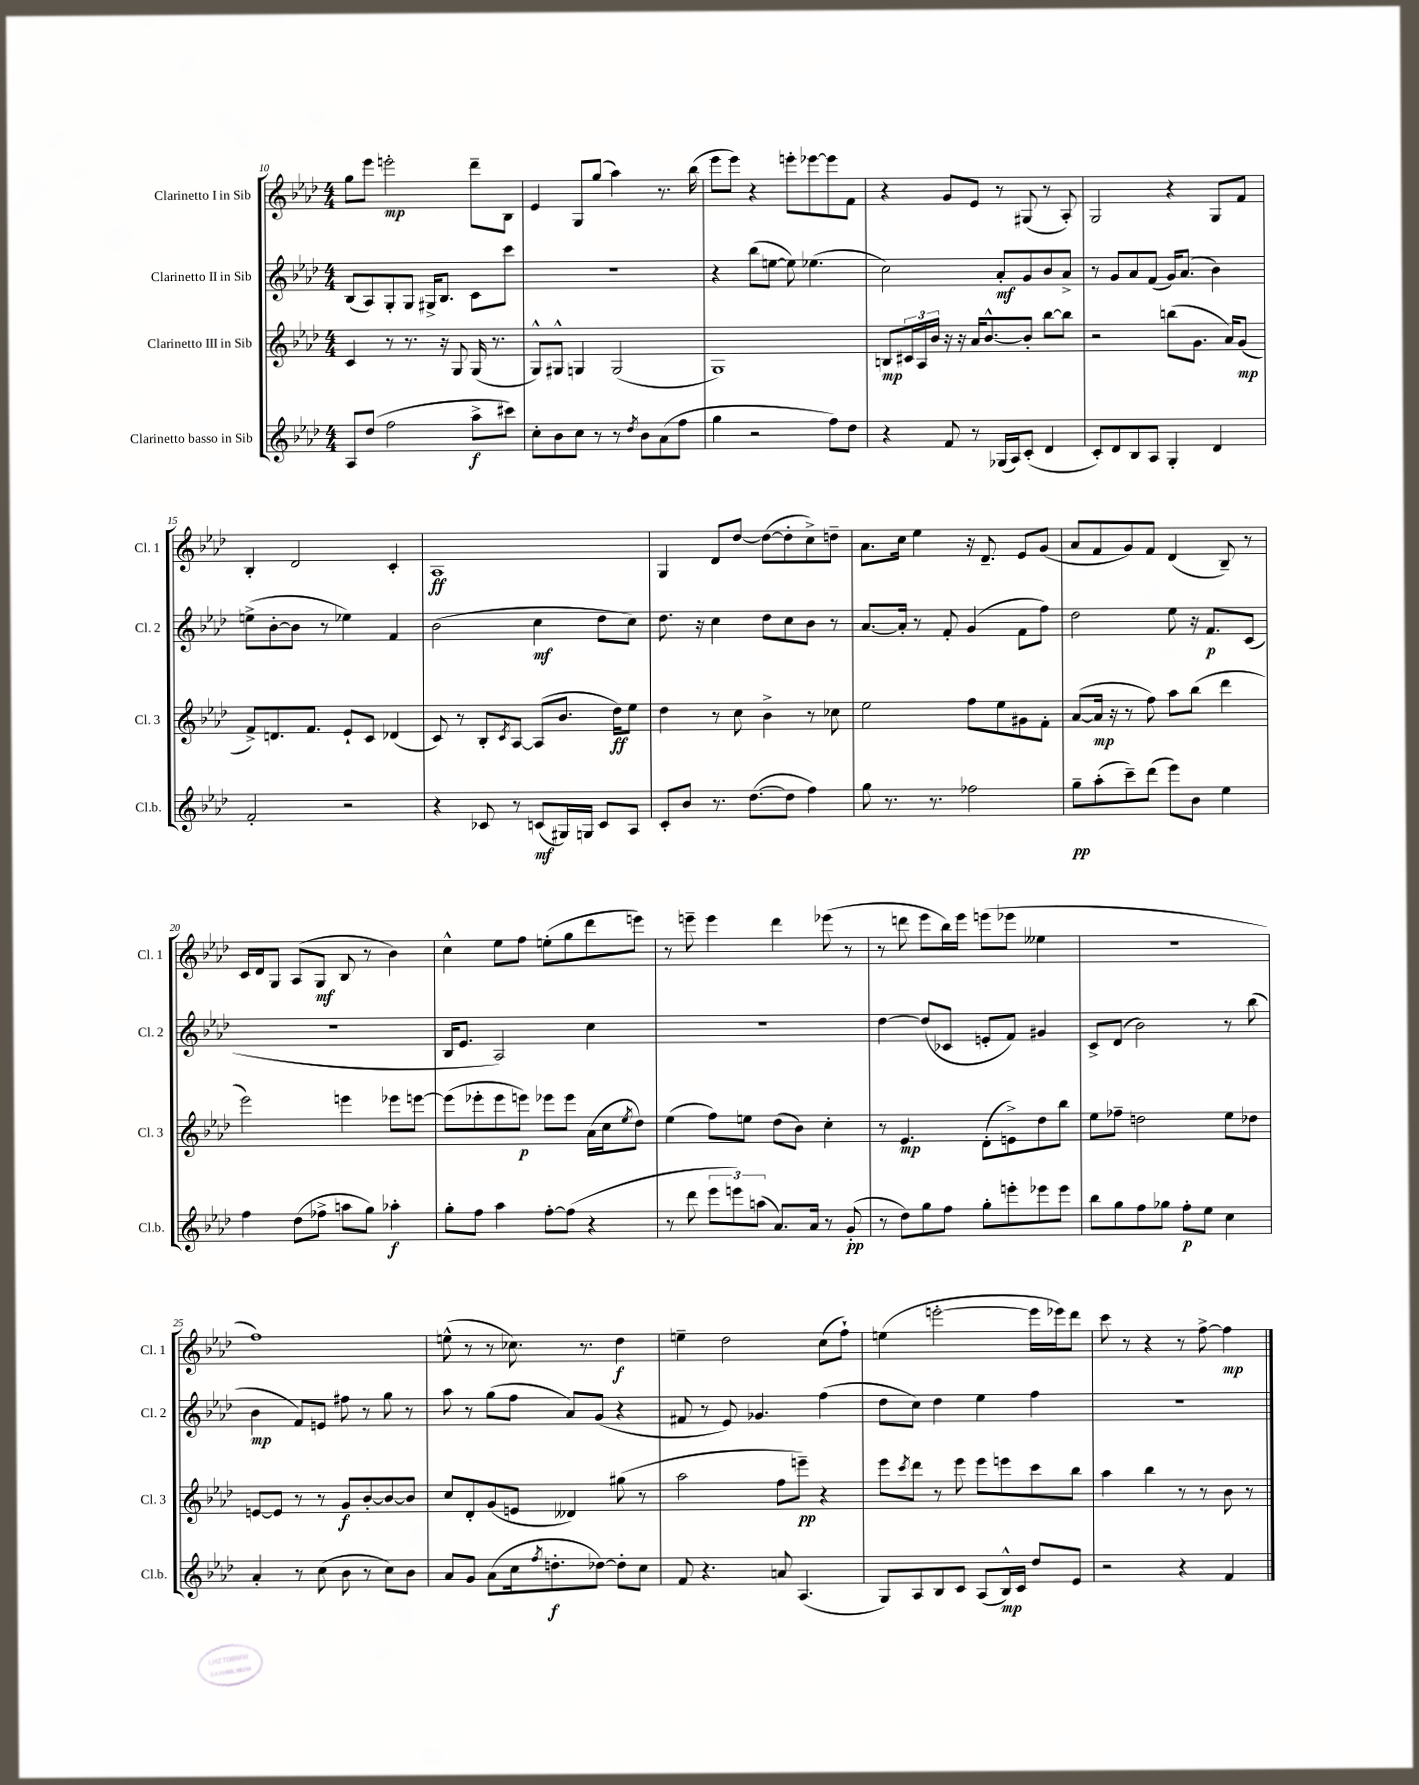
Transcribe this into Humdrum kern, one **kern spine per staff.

**kern	**dynam	**kern	**dynam	**kern	**dynam	**kern	**dynam
*part4	*part4	*part3	*part3	*part2	*part2	*part1	*part1
*staff4	*staff4	*staff3	*staff3	*staff2	*staff2	*staff1	*staff1
*I"Clarinetto basso in Sib	*	*I"Clarinetto III in Sib	*	*I"Clarinetto II in Sib	*	*I"Clarinetto I in Sib	*
*I'Cl.b.	*	*I'Cl. 3	*	*I'Cl. 2	*	*I'Cl. 1	*
*clefG2	*	*clefG2	*	*clefG2	*	*clefG2	*
*k[b-e-a-d-]	*	*k[b-e-a-d-]	*	*k[b-e-a-d-]	*	*k[b-e-a-d-]	*
*M4/4	*	*M4/4	*	*M4/4	*	*M4/4	*
=10	=10	=10	=10	=10	=10	=10	=10
8A-/L	.	4c/	.	(8B-/L	.	8gg\L	.
(8dd-/J	.	.	.	8A-/)	.	8eee-\J	.
2ff\	.	8r	.	8G'/	.	2eeen'\	mp
.	.	8.r	.	8G/J	.	.	.
.	.	.	.	16G#X^/KL	.	.	.
.	.	16r	.	8.B-/J	.	.	.
.	.	8G/	.	.	.	.	.
8aa-^\L	f	(16G/	.	8c\L	.	8ddd-~\L	.
.	.	8.r	.	.	.	.	.
8ccc#X\J)	.	.	.	8ccc\J	.	8B-\J	.
=11	=11	=11	=11	=11	=11	=11	=11
8cc'\L	.	8G^^/L)	.	1r	.	4e-/	.
8b-\	.	8G#X^^/J	.	.	.	.	.
8cc\J	.	4Gn/	.	.	.	8G/L	.
8r	.	.	.	.	.	(8gg/J	.
8r	.	(2G/	.	.	.	4aa-\)	.
8qdd-/	.	.	.	.	.	.	.
8b-\L	.	.	.	.	.	.	.
(8a-\	.	.	.	.	.	8.r	.
8ff\J	.	.	.	.	.	.	.
.	.	.	.	.	.	(16bb-\	.
=12	=12	=12	=12	=12	=12	=12	=12
4gg\	.	1G)	.	4r	.	8eee-\L	.
.	.	.	.	.	.	8eee-\J)	.
2r	.	.	.	(8bb-\L	.	4r	.
.	.	.	.	[8een\J	.	.	.
.	.	.	.	8ee\])	.	8eeen'\L	.
.	.	.	.	(4.ee-X\	.	[8eee-X\	.
8ff\L)	.	.	.	.	.	8eee-\]	.
8dd-\J	.	.	.	.	.	8f\J	.
=13	=13	=13	=13	=13	=13	=13	=13
4r	.	8Bn/L	mp	2cc\)	.	4r	.
.	.	24c#X/L	.	.	.	.	.
.	.	24A-/	.	.	.	.	.
.	.	24b-/JJ	.	.	.	.	.
8f/	.	16r	.	.	.	8g/L	.
.	.	16r	.	.	.	.	.
8r	.	16a-/KL	.	.	.	8e-/J	.
.	.	[8.b-^^/	.	.	.	.	.
(16G-X/LL	.	.	.	8a-'/L	mf	8r	.
16A-/J)	.	.	.	.	.	.	.
(8c'/J	.	8b-'/J]	.	8g/	.	(8G#X/	.
4d-/	.	[8bb-\L	.	8b-/	.	8r	.
.	.	8bb-\J]	.	8a-^/J	.	8A-'/)	.
=14	=14	=14	=14	=14	=14	=14	=14
8c'/L)	.	2r	.	8r	.	2G/	.
8d-/	.	.	.	8g/L	.	.	.
8B-/	.	.	.	8a-/	.	.	.
8A-/J	.	.	.	(8f/J	.	.	.
4G'/	.	(8bbn\L	.	16g/KL)	.	4r	.
.	.	.	.	(8.a-/J	.	.	.
.	.	8.g\J	.	.	.	.	.
4d-/	.	.	.	4b-\)	.	8G/L	.
.	.	16a-/KL)	.	.	.	.	.
.	.	(8g/J	mp	.	.	8f/J	.
!!LO:LB:g=z
=15	=15	=15	=15	=15	=15	=15	=15
2f'/	.	8f^/L)	.	(8een^\L	.	4B-'/	.
.	.	8.dn/	.	[8b-'\	.	.	.
.	.	.	.	8b-\J]	.	2d-/	.
.	.	8.f/J	.	.	.	.	.
.	.	.	.	8r	.	.	.
2r	.	8e-`/L	.	4ee-X\)	.	.	.
.	.	8c/J	.	.	.	.	.
.	.	(4d-X/	.	4f/	.	4c'/	.
=16	=16	=16	=16	=16	=16	=16	=16
4r	.	8c/)	.	(2b-\	.	1A-	ff
.	.	8r	.	.	.	.	.
8c-X/	.	8B-'/L	.	.	.	.	.
.	.	8qc/	.	.	.	.	.
8r	.	[8A-/J	.	.	.	.	.
(8cn/L	mf	(8A-/L]	.	4cc\	mf	.	.
16G#X/L)	.	8.b-/J	.	.	.	.	.
16Gn/JJ	.	.	.	.	.	.	.
8c/L	.	.	.	8dd-\L	.	.	.
.	.	16dd-\KL)	ff	.	.	.	.
8A-/J	.	8ee-\J	.	8cc\J)	.	.	.
=17	=17	=17	=17	=17	=17	=17	=17
8c'/L	.	4dd-\	.	8.dd-\	.	4G/	.
8b-/J	.	.	.	.	.	.	.
.	.	.	.	16r	.	.	.
8.r	.	8r	.	4cc\	.	8d-/L	.
.	.	8cc\	.	.	.	[8dd-/J	.
([8.dd-\L	.	.	.	.	.	.	.
.	.	4b-^\	.	8dd-\L	.	(8dd-\L_	.
8dd-\J]	.	.	.	8cc\	.	8dd-'\]	.
4ff\)	.	8r	.	8b-\J	.	8cc^\)	.
.	.	8cc-X\	.	8r	.	8ddn~\J	.
=18	=18	=18	=18	=18	=18	=18	=18
8gg\	.	2ee-\	.	[8.a-/L	.	8.a-\L	.
8.r	.	.	.	.	.	.	.
.	.	.	.	16a-'/Jk]	.	16cc\Jk	.
.	.	.	.	8r	.	4ee-\	.
8.r	.	.	.	.	.	.	.
.	.	.	.	8f'/	.	.	.
2ff-X\	.	8ff\L	.	(4g/	.	16r	.
.	.	.	.	.	.	8.d-~/	.
.	.	8ee-\	.	.	.	.	.
.	.	8g#X\	.	8f\L	.	8e-/L	.
.	.	8f'\J	.	8ff\J)	.	(8g/J	.
=19	=19	=19	=19	=19	=19	=19	=19
8gg~\L	pp	([8a-/L	.	2dd-\	.	8a-/L	.
(8aa-'\	.	16a-/Jk]	mp	.	.	8f/	.
.	.	16r	.	.	.	.	.
8ccc~\)	.	8r	.	.	.	8g/)	.
(8ddd-\J	.	8ff\)	.	.	.	8f/J	.
8eee-\L)	.	8aa-\L	.	8ee-\	.	(4d-/	.
8b-\J	.	(8bb-\J	.	16r	.	.	.
.	.	.	.	8.f/L	p	.	.
4ee-\	.	4ddd-\	.	.	.	8B-~/)	.
.	.	.	.	(8c/J	.	8r	.
!!LO:LB:g=z
=20	=20	=20	=20	=20	=20	=20	=20
4ff\	.	2eee-\)	.	1r	.	16c/LL	.
.	.	.	.	.	.	16d-/J	.
.	.	.	.	.	.	8G/J	.
(8dd-\L	.	.	.	.	.	(8A-/L	.
8ff-X^\J	.	.	.	.	.	8G/J	mf
8aan\L	.	4eeen\	.	.	.	8B-/	.
8gg\J)	.	.	.	.	.	8r	.
4aa-X'\	f	8eee-X\L	.	.	.	4b-\)	.
.	.	[8eeen\J	.	.	.	.	.
=21	=21	=21	=21	=21	=21	=21	=21
8gg'\L	.	(8eee\L]	.	16B-/KL	.	4cc^^\	.
.	.	.	.	8.e-/J	.	.	.
8ff\J	.	8eee-X'\	.	.	.	.	.
4aa-\	.	8eee-\	.	2A-/)	.	8ee-\L	.
.	.	8eeen\J)	p	.	.	8ff\J	.
[8ff'\L	.	8eee-X\L	.	.	.	(8een'\L	.
(8ff\J]	.	8eee-\J	.	.	.	8gg\	.
4r	.	(16a-\LL	.	4cc\	.	8ddd-\	.
.	.	16cc\J	.	.	.	.	.
.	.	8qee-/	.	.	.	.	.
.	.	8dd-\J)	.	.	.	8eeen\J)	.
=22	=22	=22	=22	=22	=22	=22	=22
8r	.	(4ee-\	.	1r	.	8r	.
8ddd-\	.	.	.	.	.	8eeen~\	.
12eee-\L	.	8ff\L)	.	.	.	4eee\	.
12eeen\)	.	.	.	.	.	.	.
.	.	8een\J	.	.	.	.	.
(12aan\J	.	.	.	.	.	.	.
8.a-/L)	.	(8dd-\L	.	.	.	4ddd-\	.
.	.	8b-\J)	.	.	.	.	.
16a-/Jk	.	.	.	.	.	.	.
8r	.	4cc'\	.	.	.	(8eee-X\	.
(8g'/	pp	.	.	.	.	8r	.
=23	=23	=23	=23	=23	=23	=23	=23
8r	.	8r	.	[4dd-\	.	8r	.
8dd-\L)	.	4.e-/	mp	.	.	8dddn\	.
8gg\	.	.	.	(8dd-/L]	.	8eee-\L	.
8ff\J	.	.	.	8c-X/J	.	16bb-\L)	.
.	.	.	.	.	.	16eee-\JJ	.
8gg'\L	.	(8d-'\L	.	8en'/L	.	(8eeen\L	.
8eeen'\	.	8en^\)	.	8f/J)	.	8eee-X\J	.
8eee-X\	.	8dd-\	.	4g#X/	.	4ee--X\	.
8eee-\J	.	8bb-\J	.	.	.	.	.
=24	=24	=24	=24	=24	=24	=24	=24
8bb-\L	.	8ee-\L	.	8c^/L	.	1r	.
8gg\	.	8ff-X~\J	.	(8d-/J	.	.	.
8ff\	.	2ddn\	.	2b-\)	.	.	.
8gg-X\J	.	.	.	.	.	.	.
8ff'\L	p	.	.	.	.	.	.
8ee-\J	.	.	.	.	.	.	.
4cc\	.	8ee-\L	.	8r	.	.	.
.	.	8dd-X\J	.	(8bb-\	.	.	.
!!LO:LB:g=z
=25	=25	=25	=25	=25	=25	=25	=25
4a-'/	.	[8en/L	.	4b-\	mp	1ff)	.
.	.	8e/J]	.	.	.	.	.
8r	.	8r	.	8f/L)	.	.	.
(8cc\	.	8r	.	8en/J	.	.	.
8b-\	.	8g/L	f	8ff#X\	.	.	.
8r	.	[8b-'/	.	8r	.	.	.
8cc\L)	.	8b-/_	.	8gg\	.	.	.
8b-\J	.	8b-/J]	.	8r	.	.	.
=26	=26	=26	=26	=26	=26	=26	=26
8a-/L	.	8cc/L	.	8aa-\	.	(8een^^\	.
8g/J	.	8d-'/	.	8r	.	8r	.
(8a-\L	.	(8g/	.	(8gg\L	.	8r	.
16cc\k	.	8en/J	.	8ff\J	.	8.cc-X\)	.
8qff/	.	.	.	.	.	.	.
8.ddn'\	f	.	.	.	.	.	.
.	.	4d--X/)	.	8a-/L)	.	.	.
.	.	.	.	.	.	8.r	.
[8dd-X\J)	.	.	.	(8g/J	.	.	.
8dd-'\L]	.	(8gg#X\	.	4r	.	4dd-\	f
8cc\J	.	8r	.	.	.	.	.
=27	=27	=27	=27	=27	=27	=27	=27
8f/	.	2aa-\	.	8f#X/	.	4een~\	.
4.r	.	.	.	8r	.	.	.
.	.	.	.	8e-/)	.	2dd-\	.
.	.	.	.	4.g-X/	.	.	.
8an/	.	8ff\L	.	.	.	.	.
(4.A-/	.	8eeen~\J)	pp	.	.	.	.
.	.	4r	.	(4ff\	.	(8cc\L	.
.	.	.	.	.	.	8ff`\J)	.
=28	=28	=28	=28	=28	=28	=28	=28
8G/L)	.	8eee-\L	.	8dd-\L	.	(4een\	.
.	.	8qccc/	.	.	.	.	.
8A-/	.	8ddd-\J	.	8cc\J)	.	.	.
8B-/	.	8r	.	4dd-\	.	[2eeen'\	.
8c/J	.	8eee-\	.	.	.	.	.
(8A-/L	.	8eee-\L	.	4ee-\	.	.	.
16B-^^/L)	mp	8eeen\	.	.	.	.	.
16c/JJ	.	.	.	.	.	.	.
8dd-/L	.	8ccc\	.	4ff\	.	16eee\LL]	.
.	.	.	.	.	.	16eee-X\J)	.
8e-/J	.	8bb-\J	.	.	.	8ddd-\J	.
=29	=29	=29	=29	=29	=29	=29	=29
2r	.	4aa-\	.	1r	.	8ccc\	.
.	.	.	.	.	.	8r	.
.	.	4bb-\	.	.	.	4r	.
4r	.	8r	.	.	.	8r	.
.	.	8r	.	.	.	[8ff^\	.
4f/	.	8b-\	.	.	.	4ff\]	mp
.	.	8r	.	.	.	.	.
==	==	==	==	==	==	==	==
*-	*-	*-	*-	*-	*-	*-	*-
